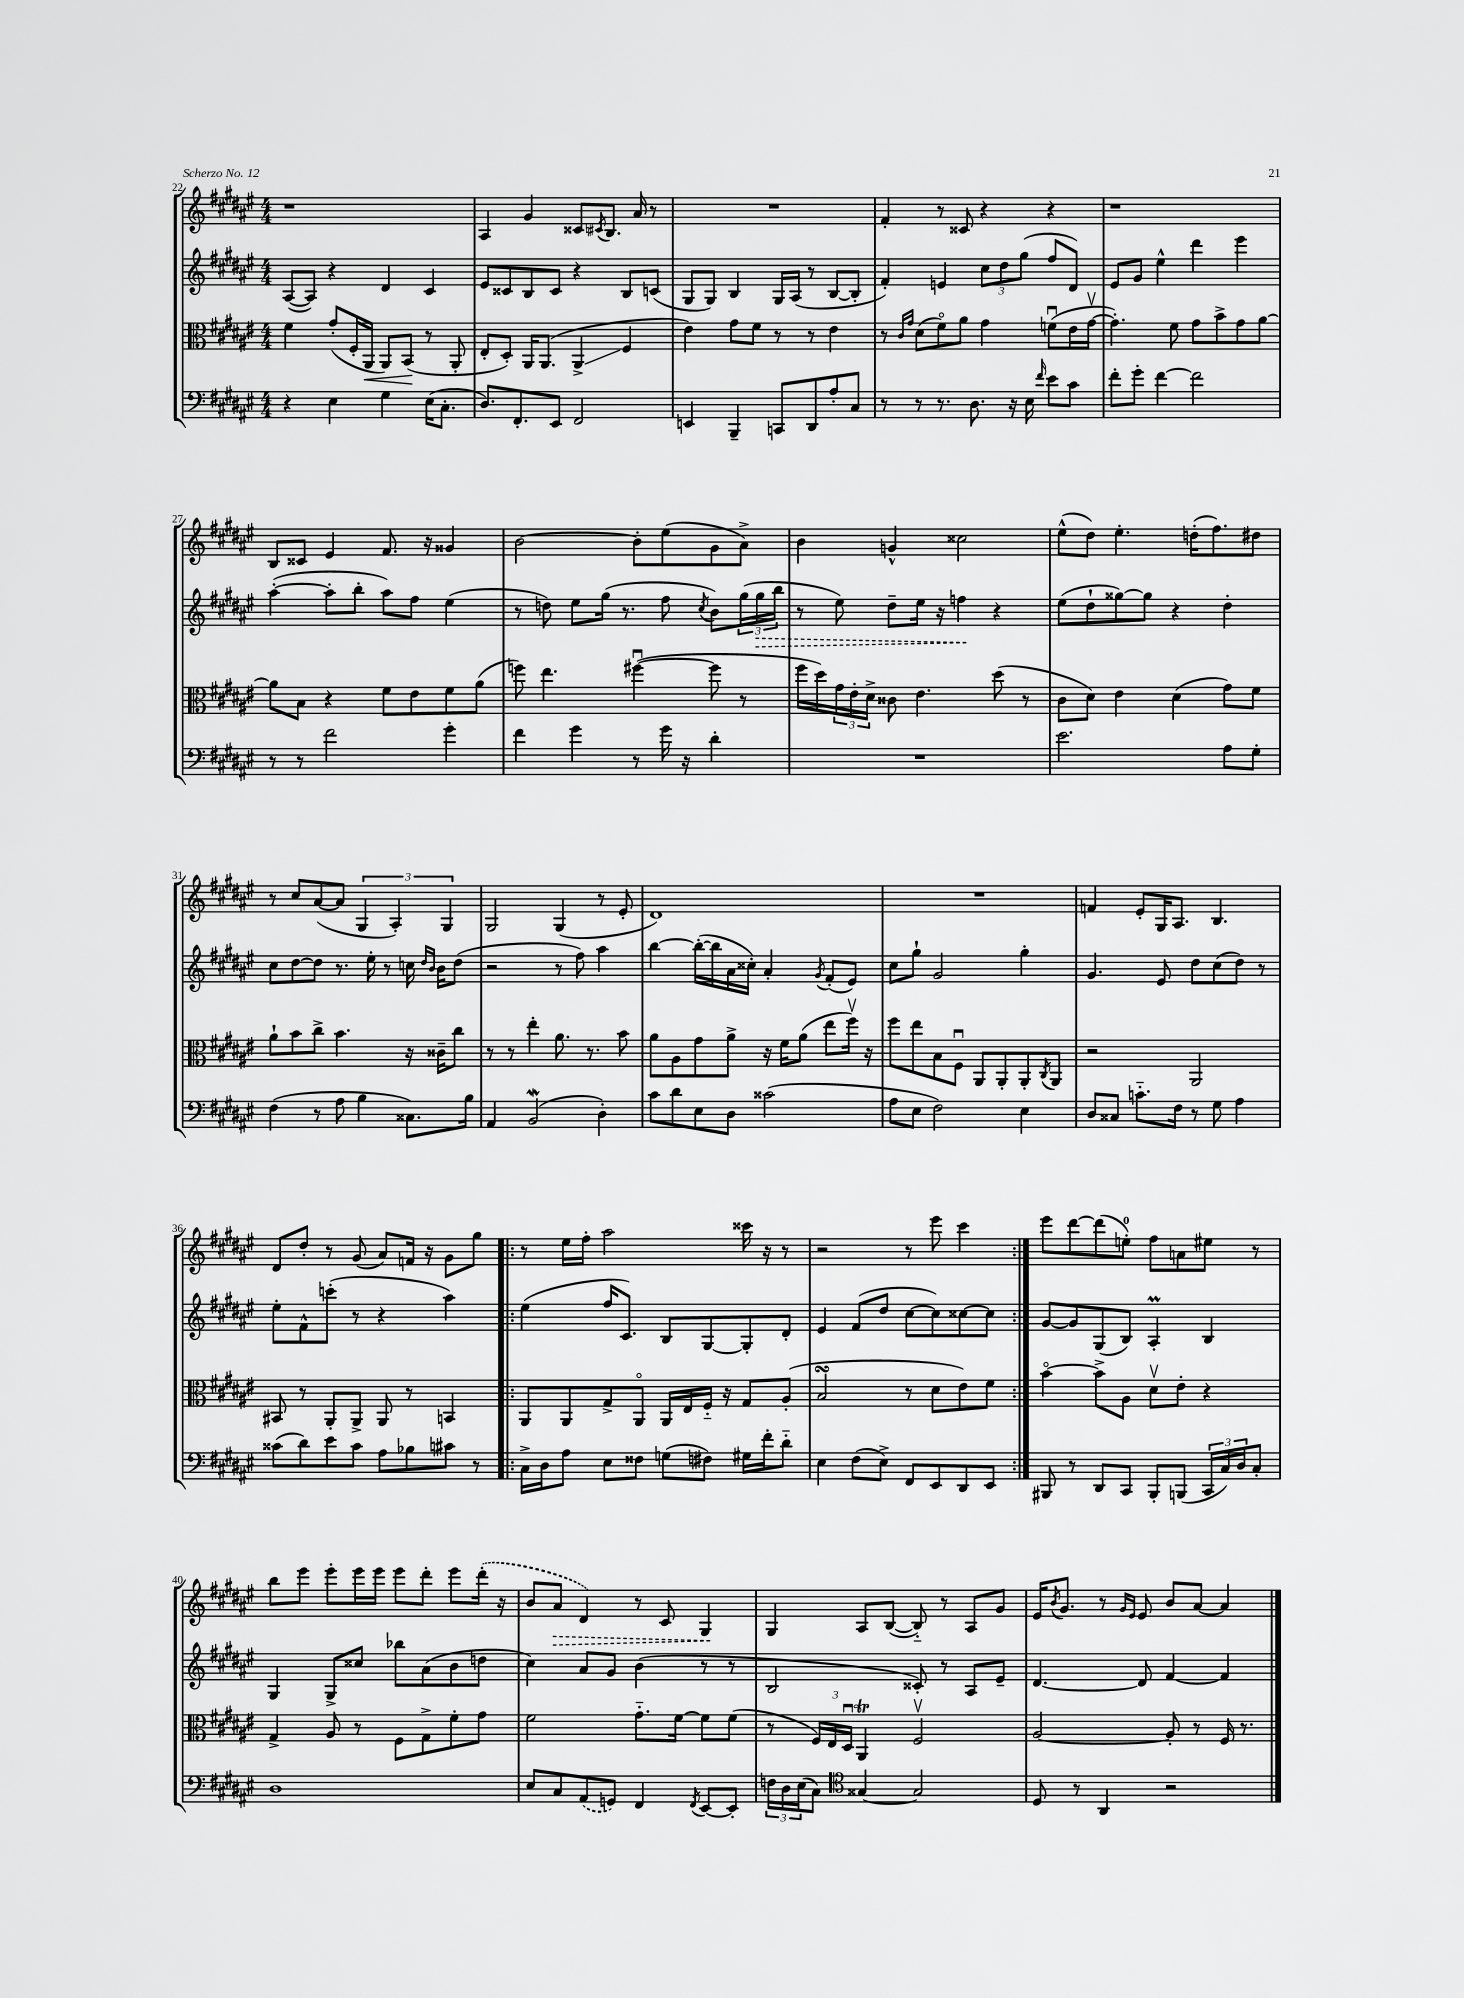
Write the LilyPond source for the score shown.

<<
\new StaffGroup <<
\new Staff = "s0" {
    \clef treble \key fis \major \numericTimeSignature \time 4/4
    r1 |
    ais4 gis'4 cisis'8 \acciaccatura { cis'8 } b8. ais'16 r8 |
    R1 |
    fis'4-. r8 cisis'8 r4 r4 |
    r1 |
    b8 cisis'8 eis'4 fis'8. r16 gisis'4 |
    b'2~ b'8-. eis''8( gis'8 ais'8->) |
    b'4 g'4-^ cisis''2 |
    eis''8-^( dis''8) eis''4.-. d''16-.( fis''8.) dis''8 |
    r8 cis''8 ais'8~( ais'8 \tuplet 3/2 { gis4 ais4-.) gis4 } |
    gis2 gis4( r8 eis'8-. |
    dis'1) |
    R1 |
    f'4 eis'8-. gis16 ais8. b4. |
    dis'8 dis''8-. r8 gis'8( ais'8) f'16 r16 gis'8 gis''8 |
    \repeat volta 2 { r8 eis''16 fis''16-. ais''2 cisis'''16 r16 r8 |
    r2 r8 eis'''8 cis'''4 | }
    eis'''8 dis'''8~ dis'''8( e''8-0-.) fis''8 a'8 eis''8 r8 |
    b''8 eis'''8 eis'''8-. eis'''16 eis'''16 eis'''8 dis'''8-. eis'''8 \once \slurDashed dis'''16-.( r16 |
    b'8 \once \override Hairpin.style = #'dashed-line ais'8\> dis'4) r8 cis'8 gis4\! |
    gis4 ais8 b8~( b8-_) r8 ais8 gis'8 |
    eis'16 \acciaccatura { b'8 } gis'8. r8 \grace { gis'16 eis'16 } eis'8 b'8 ais'8~ ais'4 \bar "|." |
}
\new Staff = "s1" {
    \clef treble \key fis \major \numericTimeSignature \time 4/4
    ais8~( ais8) r4 dis'4 cis'4 |
    eis'8 cisis'8 b8 cisis'8 r4 b8 c'8( |
    gis8 gis8) b4 gis16 ais16( r8 b8~ b8-. |
    fis'4-.) e'4 \tuplet 3/2 { cis''8 dis''8 gis''8( } fis''8 dis'8) |
    eis'8 gis'8 eis''4-^ dis'''4 eis'''4 |
    ais''4~-.( ais''8-. b''8-. ais''8) fis''8 eis''4( |
    r8 d''8) eis''8 gis''16( r8. fis''8 \acciaccatura { cis''8 } b'8) \tuplet 3/2 { gis''16( \once \override Hairpin.style = #'dashed-line gis''16\> b''16 } |
    r8 eis''8) dis''8-- eis''16 r16 f''4\! r4 |
    eis''8( dis''8-! gisis''8~) gisis''8 r4 dis''4-. |
    cis''8 dis''8~ dis''8 r8. eis''16-. r8 c''16 \grace { dis''16 b'16 } b'16 dis''8( |
    r2 r8 fis''8) ais''4 |
    b''4~ b''16~-.( b''16 ais'16 cisis''16-.) ais'4-. \acciaccatura { gis'8 } fis'8-.( eis'8) |
    cis''8 gis''8-! gis'2 gis''4-. |
    gis'4. eis'8 dis''8 cis''8( dis''8) r8 |
    eis''8-. fis'8-^ c'''8-.( r8 r4 ais''4) |
    \repeat volta 2 { eis''4( fis''16 cis'8.) b8 gis8~ gis8-. dis'8-. |
    eis'4 fis'8( dis''8 cis''8~ cis''8) cisis''8~ cisis''8 | }
    gis'8~ gis'8 gis8( b8) ais4-.\prall b4 |
    gis4 gis8-> cisis''8 bes''8 ais'8( b'8 d''8 |
    cis''4) ais'8 gis'8 b'4( r8 r8 |
    b2 cisis'8-.) r8 ais8 eis'8-- |
    dis'4.~ dis'8 fis'4~ fis'4 \bar "|." |
}
\new Staff = "s2" {
    \clef alto \key fis \major \numericTimeSignature \time 4/4
    fis'4 gis'8-.( fis16-. ais,16\< ais,8) b,8\!( r8 ais,8-. |
    eis8-. dis8-.) ais,16 ais,8.( ais,4->\glissando fis4 |
    eis'4) gis'8 fis'8 r8 r8 eis'4 |
    r8 \grace { cis'16 gis'16 } dis'8( fis'8\flageolet) ais'8 gis'4 f'8\downbow( eis'16 gis'16~\upbow |
    gis'4.-.) fis'8 gis'8 b'8-> gis'8 ais'8~ |
    ais'8 b8 r4 fis'8 eis'8 fis'8 ais'8( |
    f''8) eis''4. fis''4~\downbow( fis''8 r8 |
    fis''16 dis''16) \tuplet 3/2 { gis'16 eis'16-. dis'16-> } cisis'8 eis'4. dis''8( r8 |
    cis'8 dis'8) eis'4 dis'4( gis'8) fis'8 |
    ais'8-! b'8 cis''8-> b'4. r16 cisis'16-- cis''8 |
    r8 r8 eis''4-. ais'8. r8. b'8 |
    ais'8 ais8 gis'8 ais'8-> r16 fis'16 ais'8( eis''8 fis''16\upbow) r16 |
    fis''8 eis''8 b8 fis8\downbow ais,8 ais,8-. ais,8-. \acciaccatura { cis8 } ais,8 |
    r2 ais,2 |
    bis,8 r8 ais,8-. ais,8-> ais,8 r8 b,4 |
    \repeat volta 2 { ais,8 ais,8 gis8-> ais,8\flageolet ais,16 eis16 fis16-_ r16 gis8 ais8-.( |
    b2\turn r8 dis'8 eis'8) fis'8 | }
    b'4~\flageolet b'8-> ais8 dis'8\upbow eis'8-. r4 |
    gis4-> ais8 r8 fis8 gis8-> fis'8-. gis'8 |
    fis'2 gis'8.-_ fis'16~ fis'8 fis'8( |
    r8 \tuplet 3/2 { fis16) eis16 dis16\downbow } ais,4\trill fis2\upbow |
    ais2~ ais8-. r8 fis16 r8. \bar "|." |
}
\new Staff = "s3" {
    \clef bass \key fis \major \numericTimeSignature \time 4/4
    r4 eis4 gis4 eis16( cis8.-. |
    dis8.) fis,8.-. eis,8 fis,2 |
    e,4 b,,4-- c,8 dis,8 ais8-. cis8 |
    r8 r8 r8. dis8. r16 eis16 \grace { fis'16 } eis'8 cis'8 |
    fis'8-. gis'8-. fis'4~ fis'2 |
    r8 r8 fis'2 gis'4-. |
    fis'4 gis'4 r8 gis'16 r16 dis'4-. |
    R1 |
    eis'2. ais8 gis8-. |
    fis4( r8 ais8 b4 cisis8.) b16 |
    ais,4 b,2\mordent( dis4-.) |
    cis'8 dis'8 eis8 dis8 cisis'2( |
    ais8 eis8 fis2) eis4 |
    dis8 cisis8 c'8.-_ fis16 r8 gis8 ais4 |
    cisis'8( dis'8) eis'8 cisis'8 ais8 bes8 cis'8 r8 |
    \repeat volta 2 { cis16-> dis16 ais8 eis8 fisis8 g8( fis8) gis16 fis'16-. dis'8-_ |
    eis4 fis8( eis8->) fis,8 eis,8 dis,8 eis,8 | }
    bis,,8 r8 dis,8 cis,8 bis,,8-. b,,8( \tuplet 3/2 { cis,16 cis16) dis16 } cis8-. |
    dis1 |
    eis8 cis8 \once \slurDashed ais,8( g,8) fis,4 \acciaccatura { fis,8 } eis,8~ eis,8-. |
    \tuplet 3/2 { f16 dis16 eis16( } cis8) \clef tenor gisis4~ gisis2 |
    dis8 r8 ais,4 r2 \bar "|." |
}
>>
>>
\layout { \context { \Score currentBarNumber = #22 } }
